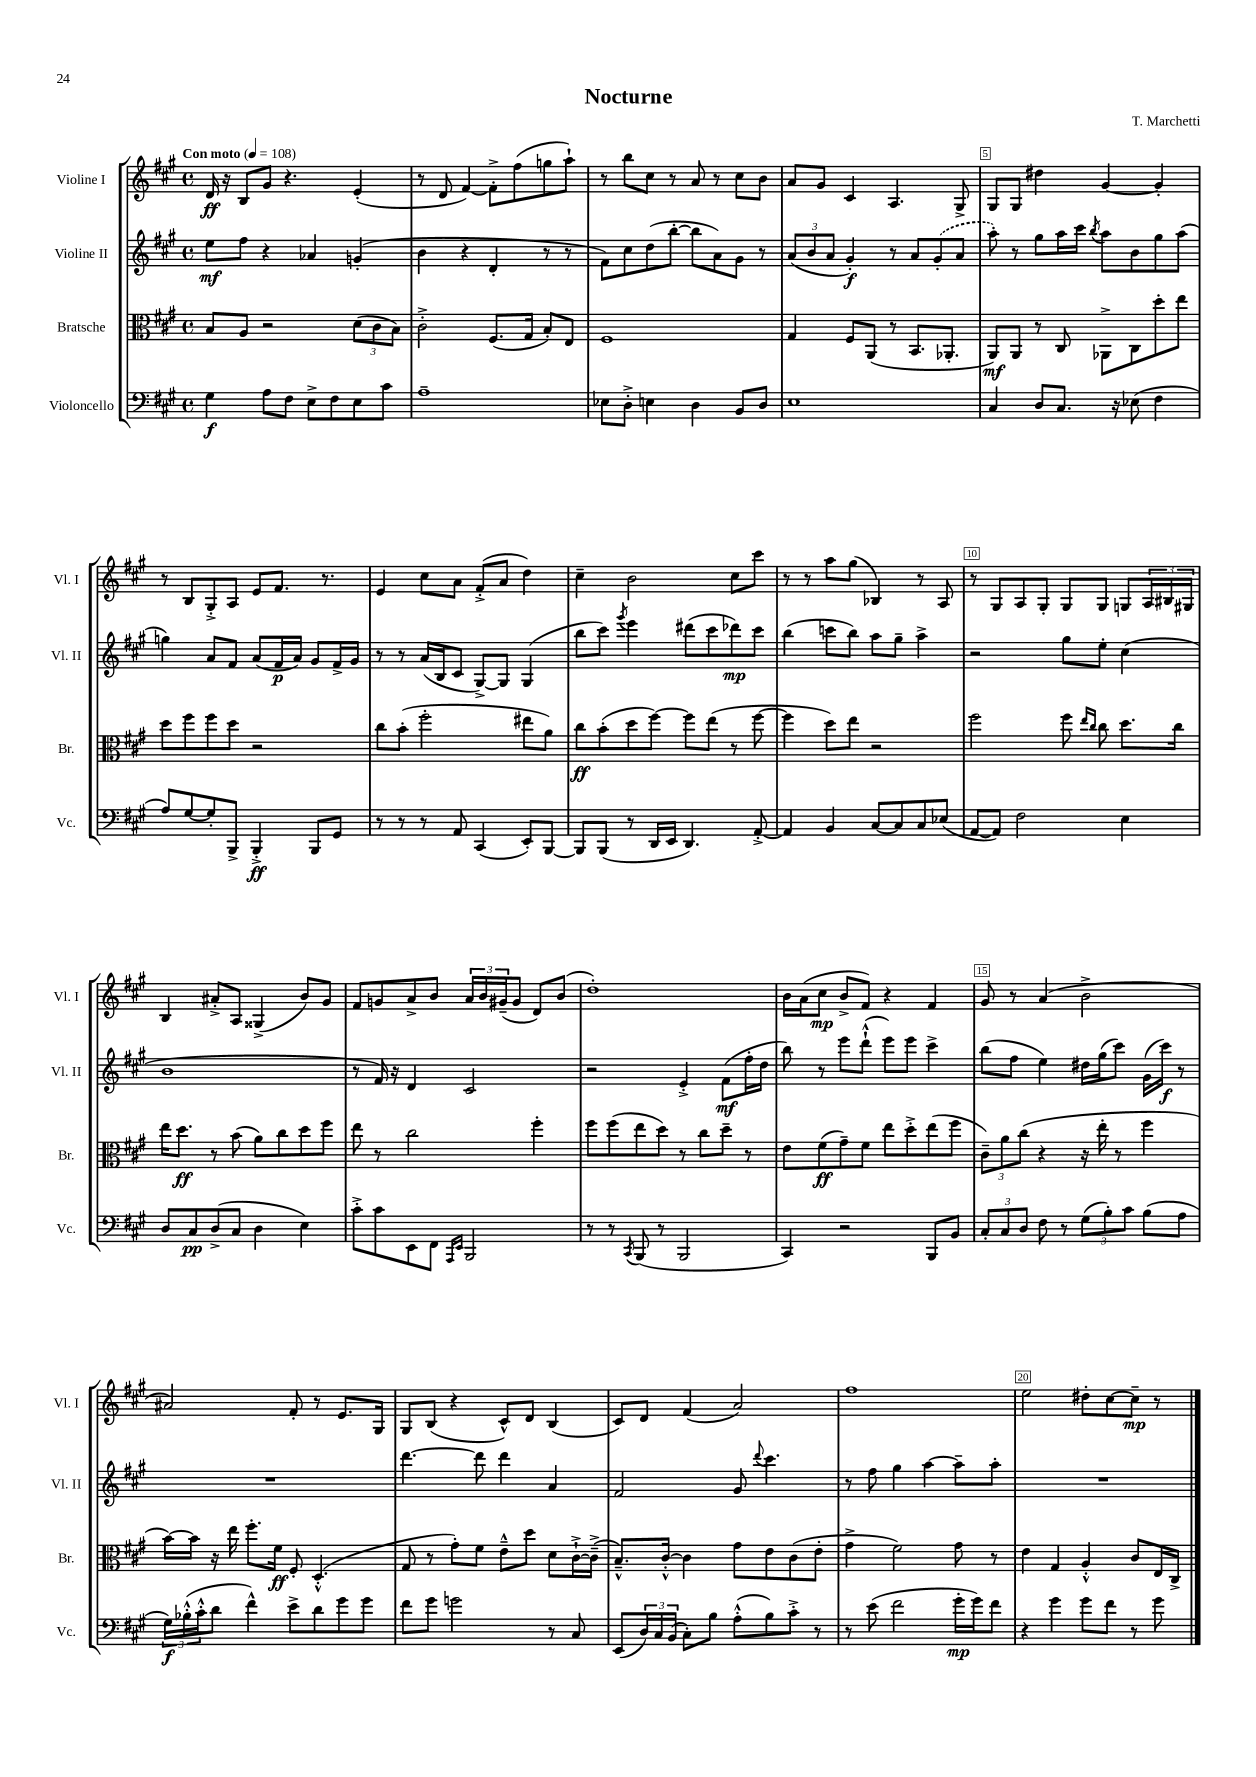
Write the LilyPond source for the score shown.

\header { title = "Nocturne" composer = "T. Marchetti" }
<<
\new StaffGroup <<
\new Staff = "s0" \with { instrumentName = "Violine I" shortInstrumentName = "Vl. I" } {
    \clef treble \key a \major \defaultTimeSignature \time 4/4 \tempo "Con moto" 4 = 108
    d'16\ff r16 b8 gis'8 r4. e'4-.( |
    r8 d'8 fis'4~) fis'8-.-> fis''8( g''8 a''8-!) |
    r8 b''8 cis''8 r8 a'8 r8 cis''8 b'8 |
    a'8 gis'8 cis'4 a4. gis8-> |
    gis8 gis8 dis''4 gis'4~ gis'4-. |
    r8 b8 gis8-.-> a8 e'8 fis'8. r8. |
    e'4 cis''8 a'8 fis'8-.->( a'8 d''4) |
    cis''4-- b'2 cis''8 cis'''8 |
    r8 r8 a''8 gis''8( bes4) r8 a8 |
    r8 gis8 a8 gis8-. gis8 gis8 g8 \tuplet 3/2 { a16 bis16 gis16 } |
    b4 ais'8-.-> a8 gisis4->( b'8) gis'8 |
    fis'8 g'8 a'8-> b'8 \tuplet 3/2 { a'16 b'16 gis'16--( } gis'8 d'8) b'8( |
    d''1-.) |
    b'16 a'16( cis''8\mp b'8-> fis'8) r4 fis'4 |
    gis'8 r8 a'4( b'2-> |
    ais'2) fis'8-. r8 e'8. gis16 |
    gis8 b8( r4 cis'8-^) d'8 b4( |
    cis'8) d'8 fis'4( a'2) |
    fis''1 |
    e''2 dis''8-. cis''8~ cis''8--\mp r8 \bar "|." |
}
\new Staff = "s1" \with { instrumentName = "Violine II" shortInstrumentName = "Vl. II" } {
    \clef treble \key a \major \defaultTimeSignature \time 4/4
    e''8\mf fis''8 r4 aes'4 g'4-.( |
    b'4 r4 d'4-. r8 r8 |
    fis'8) cis''8 d''8( b''8~-. b''8 a'8) gis'8 r8 |
    \tuplet 3/2 { a'8( b'8 a'8 } gis'4-.\f) r8 a'8 \once \slurDashed gis'8-.( a'8 |
    a''8-.) r8 gis''8 a''16 cis'''16 \acciaccatura { b''8 } a''8 b'8 gis''8 a''8( |
    g''4) a'8 fis'8 a'8( fis'16\p a'16) gis'8 fis'16-> gis'16 |
    r8 r8 a'16( b16 cis'8 gis8~->) gis8 gis4( |
    b''8 cis'''8) \acciaccatura { gis'''8 } e'''4 dis'''8( cis'''8 des'''8\mp) cis'''8 |
    b''4( c'''8 b''8) a''8 gis''8-- a''4-> |
    r2 gis''8 e''8-. cis''4( |
    b'1 |
    r8 fis'16) r16 d'4 cis'2 |
    r2 e'4-.-> fis'8\mf( fis''16-. d''16 |
    b''8) r8 e'''8 d'''8-!-^( e'''8) e'''8 cis'''4-> |
    b''8( fis''8 e''4) dis''16 gis''16( cis'''8) gis'16( cis'''16\f) r8 |
    R1 |
    d'''4.~ d'''8 d'''4 a'4 |
    fis'2 gis'8 \appoggiatura { d'''8 } cis'''4. |
    r8 fis''8 gis''4 a''4~ a''8-- a''8-. |
    R1 \bar "|." |
}
\new Staff = "s2" \with { instrumentName = "Bratsche" shortInstrumentName = "Br." } {
    \clef alto \key a \major \defaultTimeSignature \time 4/4
    b8 a8 r2 \tuplet 3/2 { d'8( cis'8 b8) } |
    cis'2-.-> fis8.( gis16 b8-.) e8 |
    fis1 |
    gis4 fis8 a,8( r8 b,8. aes,8.-. |
    a,8\mf) a,8 r8 cis8 aes,8-> cis8 d''8-. e''8 |
    d''8 fis''8 fis''8 d''8 r2 |
    cis''8 b'8-.( fis''2-. eis''8 a'8) |
    cis''8\ff b'8-.( d''8 fis''8~) fis''8 e''8( r8 fis''8~ |
    fis''4 d''8) e''8 r2 |
    fis''2 fis''8 \grace { e''16 cis''16 } cis''8 d''8. cis''16 |
    e''16 d''8.\ff r8 b'8( a'8) cis''8 d''8 fis''8 |
    e''8 r8 cis''2 fis''4-. |
    fis''8 fis''8( e''8 d''8) r8 cis''8 d''8-- r8 |
    e'8 fis'8\ff( gis'8--) fis'8 e''8 d''8-.-> e''8( fis''8 |
    \tuplet 3/2 { cis'8--) a'8 cis''8( } r4 r16 e''16-. r8 fis''4 |
    b'16~) b'16 r16 e''16 fis''8.-. fis'16\ff fis8-. d4.-.-^( |
    gis8 r8 gis'8-.) fis'8 e'8---^ d''8 d'8 cis'16~-!-> cis'16--->( |
    b8.---^) cis'16~-.-^ cis'4 gis'8 e'8 cis'8( e'8-. |
    gis'4-> fis'2) gis'8 r8 |
    e'4 gis4 a4-.-^ cis'8 e16 cis16-> \bar "|." |
}
\new Staff = "s3" \with { instrumentName = "Violoncello" shortInstrumentName = "Vc." } {
    \clef bass \key a \major \defaultTimeSignature \time 4/4
    gis4\f a8 fis8 e8-> fis8 e8 cis'8 |
    a1-- |
    ees8 d8-.-> e4 d4 b,8 d8 |
    e1 |
    cis4 d8 cis8. r16 ees8( fis4 |
    a8) gis8~ gis8-. b,,8-> b,,4-.->\ff b,,8 gis,8 |
    r8 r8 r8 a,8 cis,4( e,8-.) b,,8~ |
    b,,8 b,,8( r8 d,16 e,16 d,4.) a,8~-.-> |
    a,4 b,4 cis8~ cis8 cis8 ees8( |
    a,8~ a,8) fis2 e4 |
    d8 cis8\pp d8->( cis8 d4 e4) |
    cis'8-.-> cis'8 e,8 fis,8 \grace { a,,16 e,16 } b,,2 |
    r8 r8 \acciaccatura { cis,8 } b,,8( r8 b,,2 |
    cis,4) r2 b,,8 b,8 |
    \tuplet 3/2 { cis8-. cis8 d8 } fis8 r8 \tuplet 3/2 { gis8( b8-.) cis'8 } b8( a8 |
    \tuplet 3/2 { gis16\f) bes16-.-^( cis'16-.-^ } d'8 fis'4-^) e'8-> d'8 gis'8 gis'8 |
    fis'8 gis'8 g'2 r8 cis8 |
    e,8( \tuplet 3/2 { d16) cis16 b,16( } cis8-.) b8 a8-.-^( b8) cis'8-.-> r8 |
    r8 e'8( fis'2 gis'16-.\mp gis'16) fis'8 |
    r4 gis'4 gis'8 fis'8 r8 gis'8 \bar "|." |
}
>>
>>
\layout { \context { \Score \override BarNumber.break-visibility = ##(#f #t #t) barNumberVisibility = #(every-nth-bar-number-visible 5) \override BarNumber.stencil = #(make-stencil-boxer 0.1 0.3 ly:text-interface::print) } }
